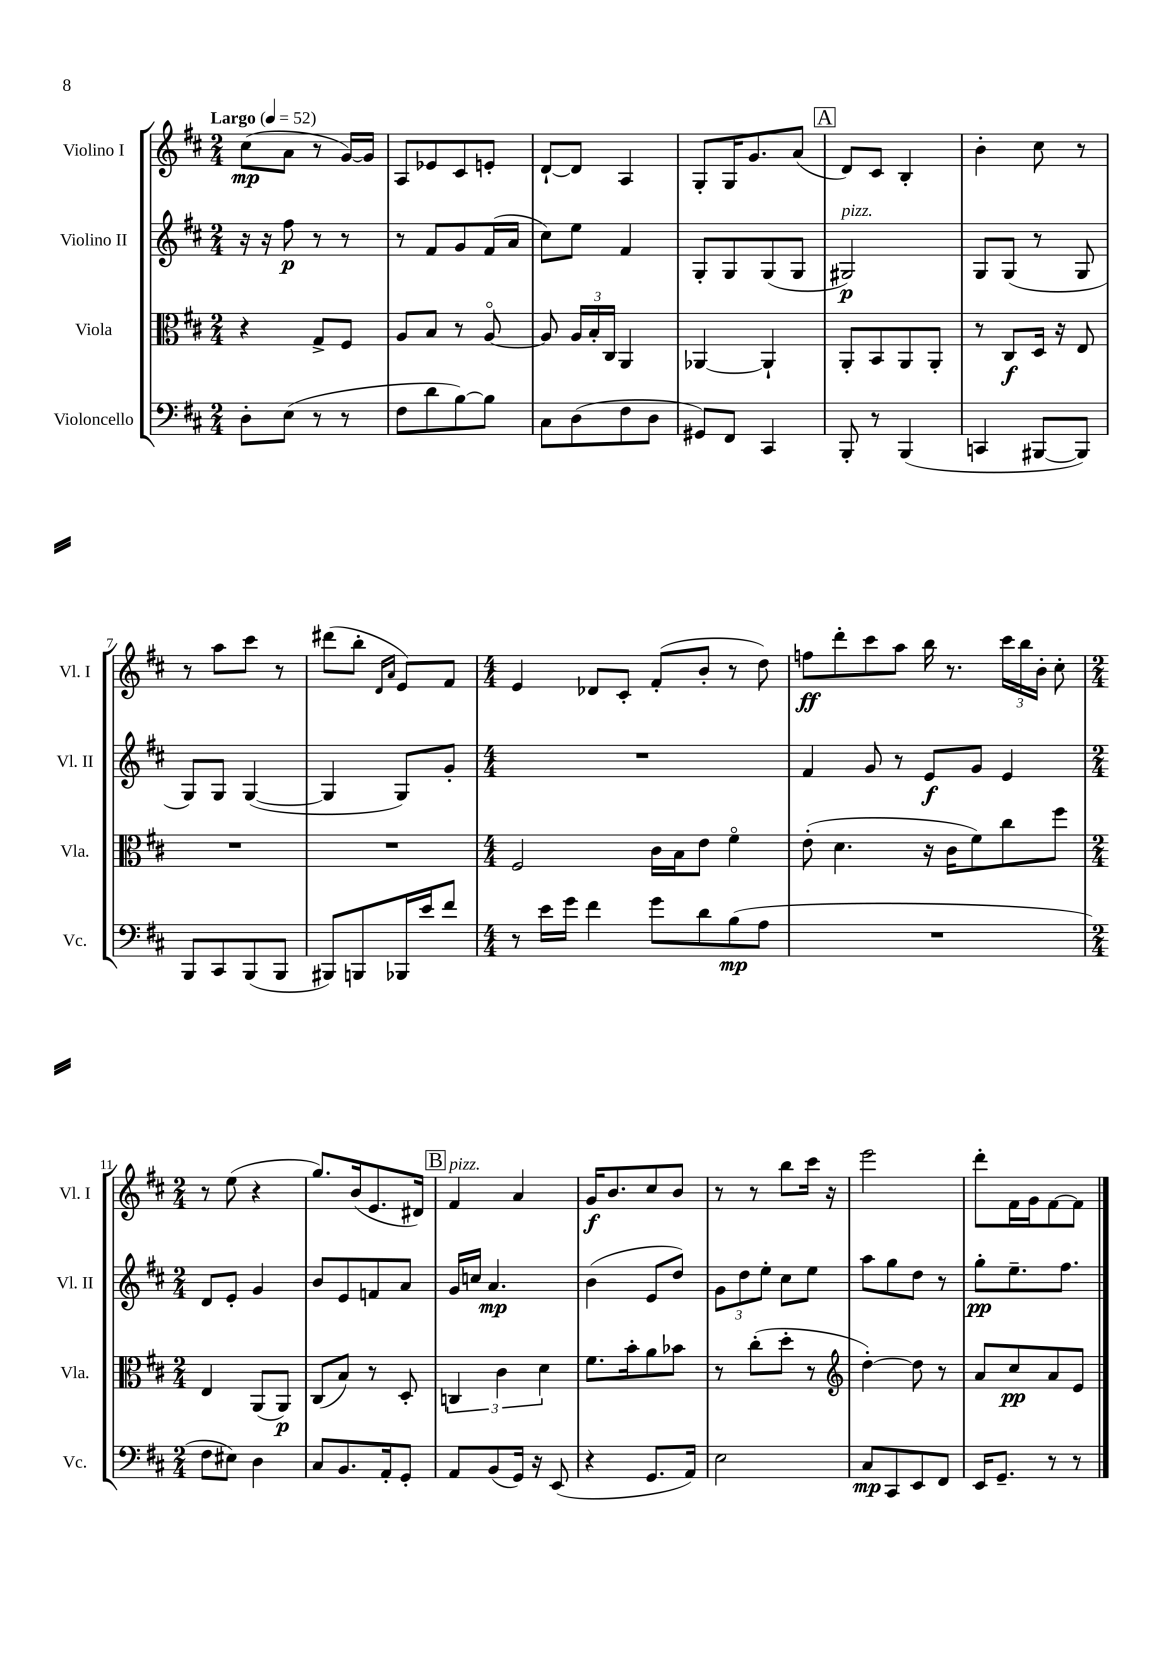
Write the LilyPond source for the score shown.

<<
\new StaffGroup <<
\new Staff = "s0" \with { instrumentName = "Violino I" shortInstrumentName = "Vl. I" } {
    \clef treble \key d \major \numericTimeSignature \time 2/4 \tempo "Largo" 4 = 52
    \autoBeamOff cis''8[\mp( a'8] r8 g'16[~) g'16] |
    a8[ ees'8 cis'8 e'8]-. |
    d'8[~-! d'8] a4 |
    g8[-. g16 g'8. a'8]( |
    \mark \markup { \box "A" } d'8[) cis'8] b4-. |
    b'4-. cis''8 r8 |
    r8 a''8[ cis'''8] r8 |
    dis'''8[( b''8]-. \grace { d'16[ a'16] } e'8[) fis'8] |
    \numericTimeSignature \time 4/4 e'4 des'8[ cis'8]-. fis'8[-.( b'8]-. r8 d''8) |
    f''8[\ff d'''8-. cis'''8 a''8] b''16 r8. \tuplet 3/2 { cis'''16[ b''16 b'16]-. } cis''8-. |
    \numericTimeSignature \time 2/4 r8 e''8( r4 |
    g''8.[) b'16( e'8. dis'16]) |
    \mark \markup { \box "B" } fis'4^\markup { \italic "pizz." } a'4 |
    g'16[\f b'8. cis''8 b'8] |
    r8 r8 b''8[ cis'''16] r16 |
    e'''2 |
    d'''8[-. fis'16 g'16 fis'8~ fis'8] \bar "|." |
}
\new Staff = "s1" \with { instrumentName = "Violino II" shortInstrumentName = "Vl. II" } {
    \clef treble \key d \major \numericTimeSignature \time 2/4
    \autoBeamOff r16 r16 fis''8\p r8 r8 |
    r8 fis'8[ g'8 fis'16( a'16] |
    cis''8[) e''8] fis'4 |
    g8[-. g8 g8( g8] |
    \mark \markup { \box "A" } gis2\p^\markup { \italic "pizz." }) |
    g8[ g8]( r8 g8 |
    g8[) g8] g4~( |
    g4 g8[) g'8]-. |
    \numericTimeSignature \time 4/4 R1 |
    fis'4 g'8 r8 e'8[\f g'8] e'4 |
    \numericTimeSignature \time 2/4 d'8[ e'8]-. g'4 |
    b'8[ e'8 f'8 a'8] |
    \mark \markup { \box "B" } g'16[ c''16] a'4.\mp |
    b'4( e'8[ d''8]) |
    \tuplet 3/2 { g'8[ d''8 e''8]-. } cis''8[ e''8] |
    a''8[ g''8 d''8] r8 |
    g''8[-.\pp e''8.-- fis''8.] \bar "|." |
}
\new Staff = "s2" \with { instrumentName = "Viola" shortInstrumentName = "Vla." } {
    \clef alto \key d \major \numericTimeSignature \time 2/4
    \autoBeamOff r4 g8[-> fis8] |
    a8[ b8] r8 a8~\flageolet |
    a8 \tuplet 3/2 { a16[ b16-. cis16] } a,4 |
    aes,4~ aes,4-! |
    \mark \markup { \box "A" } a,8[-. b,8 a,8 a,8]-. |
    r8 cis8[\f d16] r16 e8 |
    R2 |
    R2 |
    \numericTimeSignature \time 4/4 fis2 cis'16[ b16 e'8] fis'4\flageolet |
    e'8-.( d'4. r16 cis'16[ fis'8) cis''8 fis''8] |
    \numericTimeSignature \time 2/4 e4 a,8[( a,8]\p) |
    cis8[( b8]) r8 d8-. |
    \mark \markup { \box "B" } \tuplet 3/2 { c4 cis'4 d'4 } |
    fis'8.[ b'16-. a'8 bes'8] |
    r8 cis''8[-.( d''8]-. r8 |
    \clef treble d''4~-.) d''8 r8 |
    a'8[ cis''8\pp a'8 e'8] \bar "|." |
}
\new Staff = "s3" \with { instrumentName = "Violoncello" shortInstrumentName = "Vc." } {
    \clef bass \key d \major \numericTimeSignature \time 2/4
    \autoBeamOff d8[-. e8]( r8 r8 |
    fis8[ d'8 b8~) b8] |
    cis8[ d8( fis8 d8] |
    gis,8[) fis,8] cis,4 |
    \mark \markup { \box "A" } b,,8-. r8 b,,4( |
    c,4 bis,,8[~ bis,,8]) |
    b,,8[ cis,8 b,,8( b,,8] |
    bis,,8[) b,,8 bes,,16 e'16 fis'8] |
    \numericTimeSignature \time 4/4 r8 e'16[ g'16] fis'4 g'8[ d'8 b8\mp( a8] |
    R1 |
    \numericTimeSignature \time 2/4 fis8[ eis8]) d4 |
    cis8[ b,8. a,16-. g,8]-. |
    \mark \markup { \box "B" } a,8[ b,8( g,16]) r16 e,8( |
    r4 g,8.[ a,16]) |
    e2 |
    cis8[\mp cis,8 e,8 fis,8] |
    e,16[ g,8.]-- r8 r8 \bar "|." |
}
>>
>>
